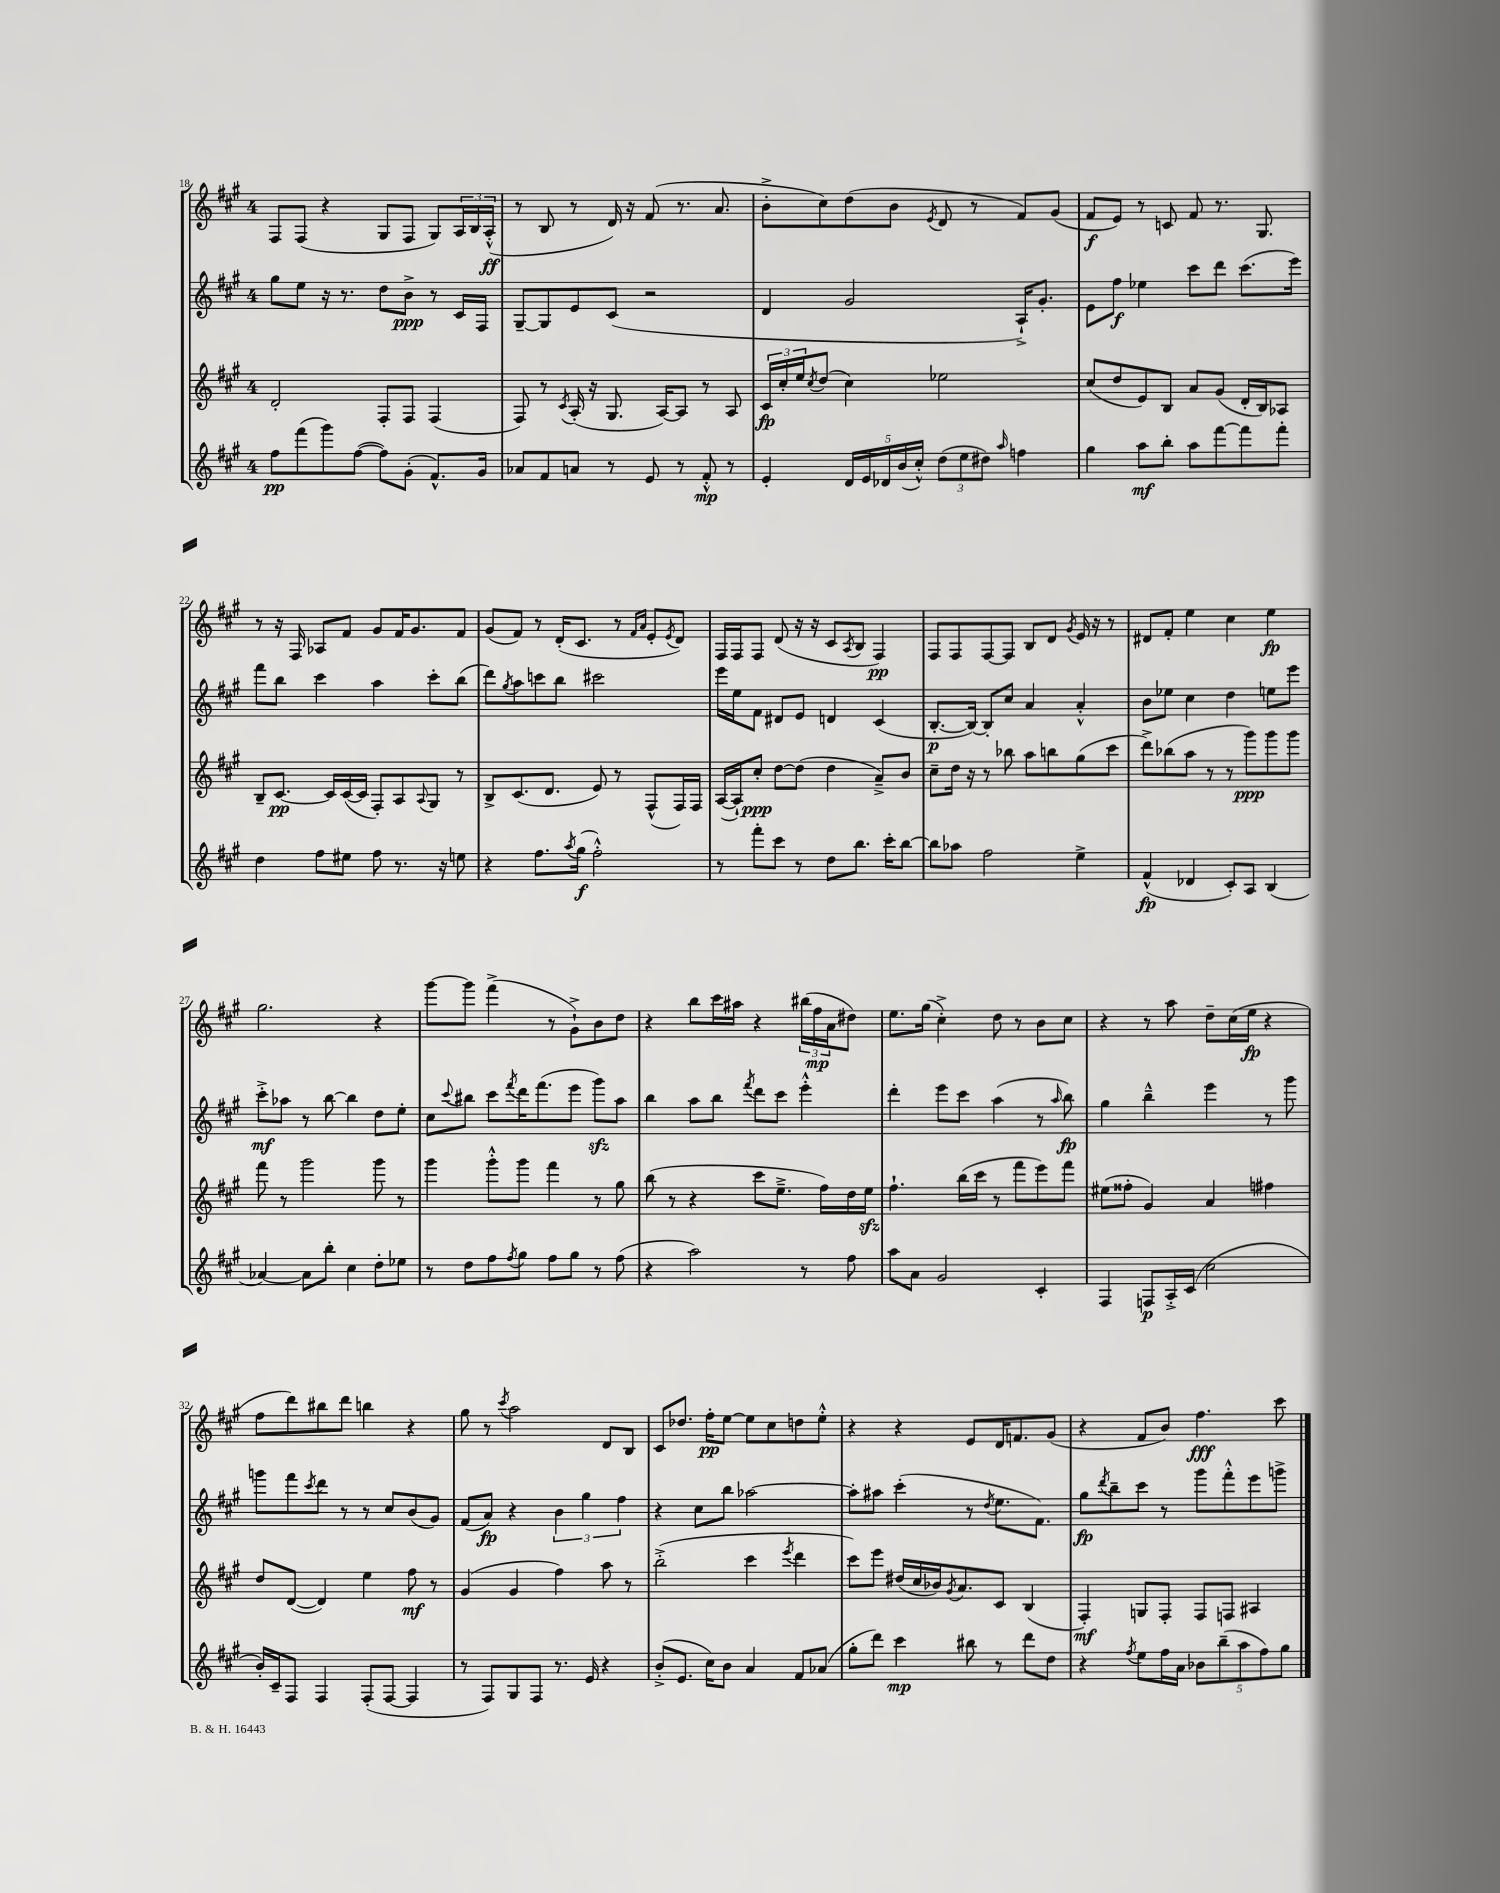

**kern	**dynam	**kern	**dynam	**kern	**dynam	**kern	**dynam
*part4	*part4	*part3	*part3	*part2	*part2	*part1	*part1
*staff4	*staff4	*staff3	*staff3	*staff2	*staff2	*staff1	*staff1
*clefG2	*	*clefG2	*	*clefG2	*	*clefG2	*
*k[f#c#g#]	*	*k[f#c#g#]	*	*k[f#c#g#]	*	*k[f#c#g#]	*
*M4/4	*	*M4/4	*	*M4/4	*	*M4/4	*
=18	=18	=18	=18	=18	=18	=18	=18
8ff#\L	pp	2d'/	.	8gg#\L	.	8F#/L	.
(8fff#\	.	.	.	8ee\J	.	(8F#/J	.
8ggg#\)	.	.	.	16r	.	4r	.
.	.	.	.	8.r	.	.	.
([8ff#\J	.	.	.	.	.	.	.
8ff#\L])	.	8F#'/L	.	8dd\L	.	8G#/L	.
(8g#'\J	.	8F#/J	.	8b^\J	ppp	8F#/J	.
8.f#^^/L)	.	(4F#/	.	8r	.	8G#/L)	.
.	.	.	.	16c#/LL	.	24A/L	.
.	.	.	.	.	.	24B/	.
16g#/Jk	.	.	.	16F#/JJ	.	.	.
.	.	.	.	.	.	(24A'^^/JJ	ff
=19	=19	=19	=19	=19	=19	=19	=19
8a-X/L	.	8F#/)	.	[8G#~/L	.	8r	.
8f#/	.	8r	.	8G#/]	.	8B/	.
.	.	8qc#/	.	.	.	.	.
8an/J	.	(16A'/	.	8e/	.	8r	.
.	.	16r	.	.	.	.	.
8r	.	8.G#/	.	(8c#/J	.	16d/)	.
.	.	.	.	.	.	16r	.
8e/	.	.	.	2r	.	(8f#/	.
.	.	[16A/KL)	.	.	.	.	.
8r	.	8A/J]	.	.	.	8.r	.
8f#'^^/	mp	8r	.	.	.	.	.
.	.	.	.	.	.	8.a/	.
8r	.	8A/	.	.	.	.	.
=20	=20	=20	=20	=20	=20	=20	=20
4e'/	.	24c#/LL	fp	4d/	.	8b'^\L	.
.	.	24cc#'/	.	.	.	.	.
.	.	24ee/J	.	.	.	.	.
.	.	8qcc#/	.	.	.	.	.
.	.	(8dd/J	.	.	.	8cc#\)	.
20d/LL	.	4cc#\)	.	2g#/	.	(8dd\	.
20e/	.	.	.	.	.	.	.
20d-X/	.	.	.	.	.	.	.
.	.	.	.	.	.	8b\J	.
(20b/	.	.	.	.	.	.	.
20cc#'^^/JJ)	.	.	.	.	.	.	.
.	.	.	.	.	.	8qe/	.
(12dd\L	.	2ee-X\	.	.	.	8d/	.
12ee\	.	.	.	.	.	.	.
.	.	.	.	.	.	8r	.
12dd#X\J)	.	.	.	.	.	.	.
16qqaa/	.	.	.	.	.	.	.
4ffn\	.	.	.	16A`^/KL)	.	8f#/L)	.
.	.	.	.	8.g#'/J	.	.	.
.	.	.	.	.	.	(8g#/J	.
=21	=21	=21	=21	=21	=21	=21	=21
4gg#\	.	(8cc#/L	.	8e\L	.	8f#/L	f
.	.	8dd/	.	8ff#\J	f	8e/J)	.
8aa\L	mf	8e/)	.	4ee-X\	.	8r	.
8bb'\J	.	8B/J	.	.	.	8cn/	.
8aa\L	.	8a/L	.	8ccc#\L	.	8f#/	.
[8fff#\	.	(8g#/J	.	8ddd\J	.	8.r	.
8fff#\]	.	16d'/LL	.	(8.ccc#\L	.	.	.
.	.	16B/J)	.	.	.	8.G#/	.
8fff#'\J	.	8A-X/J	.	.	.	.	.
.	.	.	.	16eee\Jk)	.	.	.
!!LO:LB:g=z
=22	=22	=22	=22	=22	=22	=22	=22
4dd\	.	8B~/L	.	8fff#\L	.	8r	.
.	.	[8.c#/J	pp	8bb\J	.	16r	.
.	.	.	.	.	.	16F#/	.
8ff#\L	.	.	.	4ccc#\	.	8A-X/L	.
.	.	16c#/LL]	.	.	.	.	.
8ee#X\J	.	([16c#/	.	.	.	8f#/J	.
.	.	16c#/JJ]	.	.	.	.	.
8ff#\	.	8F#'/L)	.	4aa\	.	8g#/L	.
8.r	.	8A/	.	.	.	16f#/K	.
.	.	.	.	.	.	8.g#/	.
.	.	8qqA/	.	.	.	.	.
.	.	8G#/J	.	8ccc#'\L	.	.	.
16r	.	.	.	.	.	.	.
8een\	.	8r	.	(8bb\J	.	8f#/J	.
=23	=23	=23	=23	=23	=23	=23	=23
4r	.	8B^/L	.	8ddd\L)	.	(8g#/L	.
.	.	.	.	8qgg#/	.	.	.
.	.	(8.c#/	.	8aa\	.	8f#/J)	.
8.ff#\L	.	.	.	8cccn\	.	8r	.
.	.	8.d/J	.	.	.	.	.
.	.	.	.	8bb\J	.	(16d'/KL	.
8qaa/	.	.	.	.	.	.	.
(16gg#\Jk	f	.	.	.	.	8.c#/J	.
2ff#'^^\)	.	8e/)	.	2ccc#X\	.	.	.
.	.	8r	.	.	.	8r	.
.	.	.	.	.	.	16qqf#/LL	.
.	.	.	.	.	.	16qqa/JJ	.
.	.	(8F#^^/L	.	.	.	8e'/L	.
.	.	.	.	.	.	8qe/	.
.	.	16F#/L)	.	.	.	8d/J)	.
.	.	16F#/JJ	.	.	.	.	.
=24	=24	=24	=24	=24	=24	=24	=24
8r	.	([16A/LL	.	16eee\LL	.	16F#/LL	.
.	.	16A`/J])	.	16ee\J	.	16F#/J	.
8fff#'\L	.	8cc#'/J	ppp	8f#\J	.	8F#/J	.
8ccc#\J	.	[8dd\L	.	8d#X/L	.	(8d/	.
8r	.	(8dd\J]	.	8e/J	.	16r	.
.	.	.	.	.	.	16r	.
8dd\L	.	4dd\	.	4dn/	.	8c#/L	.
.	.	.	.	.	.	8qA/	.
8.bb\J	.	.	.	.	.	8B/J	.
.	.	8a~^/L)	.	(4c#/	.	4F#/)	pp
16ccc#'\KL	.	.	.	.	.	.	.
[8bb\J	.	8b/J	.	.	.	.	.
=25	=25	=25	=25	=25	=25	=25	=25
8bb\L]	.	8cc#~\L	.	[8.B'/L	p	8F#/L	.
8aa-X\J	.	16dd\Jk	.	.	.	8F#/	.
.	.	16r	.	16B/Jk_)	.	.	.
2ff#\	.	8r	.	8B'/L]	.	[8F#/	.
.	.	8bb-X\	.	8cc#/J	.	8F#/J]	.
.	.	8aa\L	.	4a/	.	8B/L	.
.	.	8bbn\	.	.	.	8d/J	.
.	.	.	.	.	.	8qg#/	.
4ee^\	.	(8gg#\	.	4a'^^/	.	16e/	.
.	.	.	.	.	.	16r	.
.	.	8ccc#\J	.	.	.	8r	.
=26	=26	=26	=26	=26	=26	=26	=26
(4f#^^/	fp	8ddd^\L)	.	8b\L	.	8d#X/L	.
.	.	(8bb-X\	.	8ee-X\J	.	8f#'/J	.
4d-X/	.	8aa\J	.	4cc#\	.	4ee\	.
.	.	8r	.	.	.	.	.
8c#'/L)	.	8r	.	4dd\	.	4cc#\	.
8A/J	.	8ggg#\L)	ppp	.	.	.	.
(4B/	.	8ggg#\	.	8een\L	.	4ee\	fp
.	.	8ggg#\J	.	8eee\J	.	.	.
!!LO:LB:g=z
=27	=27	=27	=27	=27	=27	=27	=27
[4a-X/)	.	8fff#\	.	8ccc#'^\L	mf	2.gg#\	.
.	.	8r	.	8aa-X\J	.	.	.
8a-\L]	.	2ggg#\	.	8r	.	.	.
8bb'\J	.	.	.	[8bb\	.	.	.
4cc#\	.	.	.	4bb\]	.	.	.
8dd'\L	.	8ggg#\	.	8dd\L	.	4r	.
8ee-X\J	.	8r	.	8ee'\J	.	.	.
=28	=28	=28	=28	=28	=28	=28	=28
8r	.	4ggg#\	.	8cc#\L	.	[8ggg#\L	.
.	.	.	.	8qqccc#/	.	.	.
8dd\L	.	.	.	8bb#X\J	.	8ggg#\J]	.
8ff#\	.	8ggg#'^^\L	.	8ccc#\L	.	(4fff#^\	.
8qff#/	.	.	.	8qfff#/	.	.	.
8gg#\J	.	8ggg#\J	.	16ddd\K	.	.	.
.	.	.	.	(8.fff#\	.	.	.
8ff#\L	.	4fff#\	.	.	.	8r	.
8gg#\J	.	.	.	8eee\J	.	8g#`^\L)	.
8r	.	8r	.	8ggg#zz\L)	.	8b\	.
(8ff#\	.	8gg#\	.	8aa\J	.	8dd\J	.
=29	=29	=29	=29	=29	=29	=29	=29
4r	.	(8bb\	.	4bb\	.	4r	.
.	.	8r	.	.	.	.	.
2aa\)	.	4r	.	8aa\L	.	8bb\L	.
.	.	.	.	8bb\J	.	16ccc#\L	.
.	.	.	.	.	.	16aa#X\JJ	.
.	.	.	.	8qfff#/	.	.	.
.	.	8ccc#\L	.	8ddd\L	.	4r	.
.	.	8.ee~^\J	.	8ccc#\J	.	.	.
8r	.	.	.	4eee'^^\	.	(24bb#X\LL	.
.	.	.	.	.	.	24ff#\	mp
.	.	16ff#\LL)	.	.	.	.	.
.	.	.	.	.	.	24a\J	.
8ff#\	.	16dd\	.	.	.	8dd#X\J)	.
.	.	16eezz\JJ	.	.	.	.	.
=30	=30	=30	=30	=30	=30	=30	=30
8aa\L	.	4.ff#`\	.	4ddd'\	.	8.ee\L	.
8a\J	.	.	.	.	.	.	.
.	.	.	.	.	.	(16gg#\Jk	.
2g#/	.	.	.	8eee\L	.	4cc#'^\)	.
.	.	(16bb\LL	.	8ccc#\J	.	.	.
.	.	16ccc#\JJ	.	.	.	.	.
.	.	8r	.	(4aa\	.	8dd\	.
.	.	8fff#\L	.	.	.	8r	.
4c#'/	.	8eee\)	.	8r	.	8b\L	.
.	.	.	.	16qqaa/	.	.	.
.	.	8fff#\J	.	8bb\)	fp	8cc#\J	.
=31	=31	=31	=31	=31	=31	=31	=31
4F#/	.	(8ee#X\L	.	4gg#\	.	4r	.
.	.	8ff##X'\J	.	.	.	.	.
8Fn/L	p	4g#/)	.	4bb~^^\	.	8r	.
16A'^/L	.	.	.	.	.	8aa\	.
(16c#/JJ	.	.	.	.	.	.	.
2cc#\	.	4a/	.	4eee\	.	8dd~\L	.
.	.	.	.	.	.	(16cc#\L	.
.	.	.	.	.	.	16ee\JJ	fp
.	.	4ff#X\	.	8r	.	4r	.
.	.	.	.	8ggg#\	.	.	.
!!LO:LB:g=z
=32	=32	=32	=32	=32	=32	=32	=32
16b'/LL)	.	8dd/L	.	8gggn\L	.	8ff#\L	.
16c#~/J	.	.	.	.	.	.	.
8F#/J	.	([8d/J	.	8fff#\	.	8ddd\)	.
.	.	.	.	8qccc#/	.	.	.
4F#/	.	4d/])	.	8ddd\J	.	8bb#X\	.
.	.	.	.	8r	.	8ddd\J	.
(8F#'/L	.	4ee\	.	8r	.	4bbn\	.
[8F#/J	.	.	.	8cc#/L	.	.	.
4F#/]	.	8ff#\	mf	(8b/	.	4r	.
.	.	8r	.	8g#/J)	.	.	.
=33	=33	=33	=33	=33	=33	=33	=33
8r	.	(4g#/	.	(8f#/L	.	8gg#\	.
8F#/L)	.	.	.	8a/J)	fp	8r	.
.	.	.	.	.	.	8qccc#/	.
8G#/	.	4g#/	.	4r	.	2aa\	.
8F#/J	.	.	.	.	.	.	.
8.r	.	4ff#\)	.	6b\	.	.	.
.	.	.	.	6gg#\	.	.	.
16e/	.	.	.	.	.	.	.
4r	.	8aa\	.	.	.	8d/L	.
.	.	.	.	6ff#\	.	.	.
.	.	8r	.	.	.	8B/J	.
=34	=34	=34	=34	=34	=34	=34	=34
(8b'^/L	.	(2bb'^\	.	4r	.	8c#/L	.
8.e/J	.	.	.	.	.	8.dd-X/J	.
.	.	.	.	8cc#\L	.	.	.
16cc#\KL)	.	.	.	.	.	16ff#'\KL	pp
8b\J	.	.	.	8bb\J	.	[8ee\J	.
4a/	.	4ccc#\	.	[2aa-X\	.	8ee\L]	.
.	.	.	.	.	.	8cc#\	.
.	.	8qeee/	.	.	.	.	.
8f#/L	.	4ddd\	.	.	.	8ddn\	.
(8a-X/J	.	.	.	.	.	8ee'^^\J	.
=35	=35	=35	=35	=35	=35	=35	=35
8gg#'\L	.	8ccc#\L)	.	8aa-'\L]	.	4r	.
8ddd\J)	.	8eee\J	.	8aa#X\J	.	.	.
4ccc#\	mp	(16dd#X/LL	.	(4ccc#'\	.	4r	.
.	.	16cc#/	.	.	.	.	.
.	.	16b-X/J)	.	.	.	.	.
.	.	8qg#/	.	.	.	.	.
.	.	8.a/	.	.	.	.	.
8bb#X\	.	.	.	8r	.	8e/L	.
.	.	.	.	8qdd/	.	.	.
8r	.	8c#/J	.	8.ee\L	.	16d/K	.
.	.	.	.	.	.	8.fn/	.
8ddd\L	.	(4B/	.	.	.	.	.
.	.	.	.	8.f#\J)	.	.	.
8dd\J	.	.	.	.	.	(8g#/J	.
=36	=36	=36	=36	=36	=36	=36	=36
4r	.	4F#'/)	mf	8gg#\L	fp	4r	.
.	.	.	.	8qddd/	.	.	.
.	.	.	.	8bb~\	.	.	.
8qff#/	.	.	.	.	.	.	.
8ee\L	.	8Gn/L	.	8ccc#\J	.	8f#/L	.
16ff#\L	.	8F#'/J	.	8r	.	8b/J)	.
16a\JJ	.	.	.	.	.	.	.
10b-X\L	.	8F#/L	.	8ggg#\L	.	4.ff#\	fff
(10bb~\	.	.	.	.	.	.	.
.	.	8Fn/J	.	8fff#'^^\	.	.	.
10aa\	.	.	.	.	.	.	.
.	.	4A#X/	.	8eee\	.	.	.
10ff#\)	.	.	.	.	.	.	.
.	.	.	.	8gggn^\J	.	8ccc#\	.
10gg#\J	.	.	.	.	.	.	.
==	==	==	==	==	==	==	==
*-	*-	*-	*-	*-	*-	*-	*-
